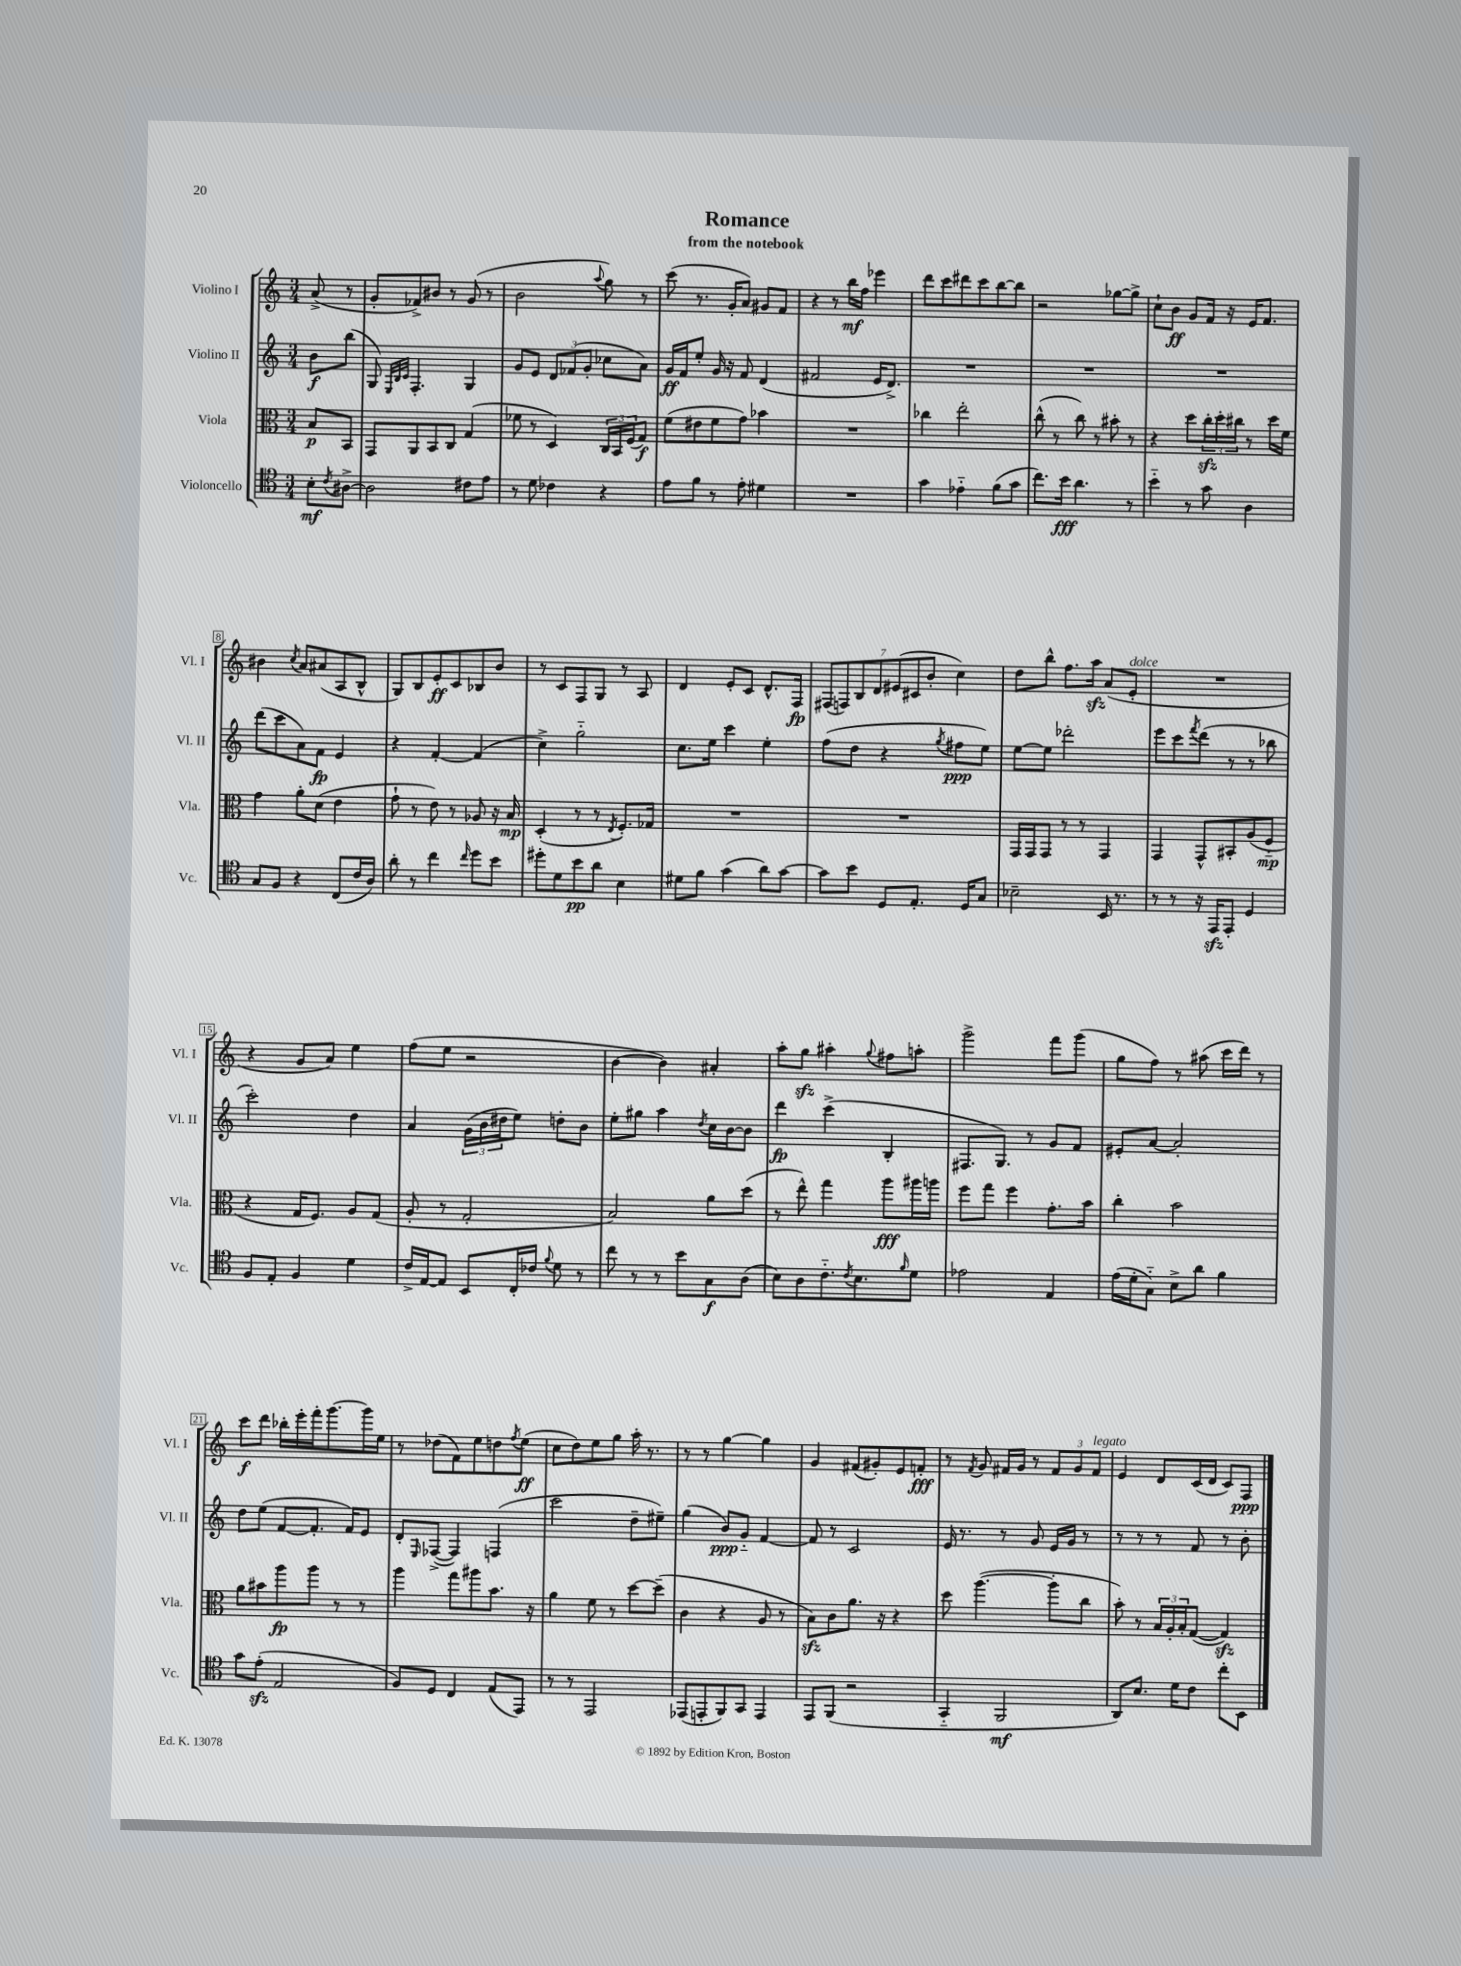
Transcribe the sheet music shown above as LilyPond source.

\header { title = "Romance" subtitle = "from the notebook" }
<<
\new StaffGroup <<
\new Staff = "s0" \with { instrumentName = "Violino I" shortInstrumentName = "Vl. I" } {
    \clef treble \key c \major \numericTimeSignature \time 3/4 \partial 4
    a'8->( r8 |
    g'8-. fes'8->) bis'8 r8 g'8( r8 |
    b'2 \appoggiatura { a''8 } g''8) r8 |
    c'''8( r8. g'16-. a'8) gis'8 f'8 |
    r4 r8 b''16\mf f''16 ees'''4 |
    d'''8 c'''8 dis'''8 c'''8 b''8~ b''8 |
    r2 ges''8~ ges''8-> |
    c''8-! b'8\ff g'8 f'16 r16 e'16 f'8. |
    bis'4 \acciaccatura { c''8 } a'8 ais'8( a8 b8-^ |
    g8) b8 e'8-.\ff c'8 bes8 b'8 |
    r8 c'8 f8 g8 r8 a8 |
    d'4 e'8-. c'8 d'8.-^ f16\fp |
    \tuplet 7/4 { fis8( f8) b8 d'8 eis'8( cis'8 b'8-. } c''4) |
    d''8 b''8-^ f''8. a''16\sfz a'8( e'8-.^\markup { \italic "dolce" } |
    R2. |
    r4 g'8 a'8) e''4 |
    f''8( e''8 r2 |
    b'4~ b'4) ais'4-. |
    a''8-. g''8\sfz ais''4-. \appoggiatura { g''8 } fis''8 a''8-. |
    g'''2-> f'''8 g'''8( |
    g''8 f''8) r8 ais''8( c'''16 d'''16) r8 |
    c'''8\f d'''8 bes''16-. e'''16-. f'''16-. g'''8.~ g'''16 e''16 |
    r8 des''8( f'8) e''8 d''8 \acciaccatura { f''8 } e''8\ff( |
    c''8 d''8) e''8 g''8 a''16-. r8. |
    r8 r8 g''4~ g''4 |
    g'4 fis'8( gis'8-.) e'8 f'8-.\fff |
    r8 \acciaccatura { f'8 } g'8 fis'16 g'16 r8 \tuplet 3/2 { fis'8 g'8 fis'8^\markup { \italic "legato" } } |
    e'4 d'8 c'16( d'16 c'8) f8\ppp \bar "|." |
}
\new Staff = "s1" \with { instrumentName = "Violino II" shortInstrumentName = "Vl. II" } {
    \clef treble \key c \major \numericTimeSignature \time 3/4 \partial 4
    b'8\f b''8( |
    g8) \grace { e32 b32 c'32 } f4.-. g4 |
    g'8 e'8 \tuplet 3/2 { d'8 fes'8( g'8-. } ces''8 a'8) |
    g'16\ff f'16 e''8-. g'16 r16 f'8 d'4( |
    fis'2 e'16 d'8.->) |
    R2. |
    R2. |
    R2. |
    d'''8( c'''8 a'8) f'8\fp e'4 |
    r4 f'4~-. f'4( |
    c''4->) g''2-_ |
    c''8. e''16 c'''4 e''4-. |
    f''8( d''8 r4 \acciaccatura { g''8 } fis''8\ppp e''8) |
    e''8~ e''8 des'''2-. |
    e'''8 c'''8 \acciaccatura { f'''8 } d'''8( r8 r8 bes''8 |
    c'''2-.) d''4 |
    a'4 \tuplet 3/2 { g'16( b'16 dis''16 } e''8) d''8-. b'8 |
    e''8-. gis''8 a''4 \acciaccatura { d''8 } c''16 b'16~ b'8 |
    d'''4\fp c'''4->( b4-. |
    fis8. g8.) r8 g'8 f'8 |
    eis'8-. a'8~ a'2-. |
    d''8 e''8( f'8~ f'8.-. f'16) e'8 |
    d'8-. \grace { e16 } fes8~->( fes4) f4( |
    c'''2 d''8-- eis''8--) |
    g''4( b'8\ppp) g'8-_ f'4~ |
    f'8 r8 c'2 |
    e'16 r8. r8 g'8 e'16 g'16 r8 |
    r8 r8 r8 f'8 r8 b'8-. \bar "|." |
}
\new Staff = "s2" \with { instrumentName = "Viola" shortInstrumentName = "Vla." } {
    \clef alto \key c \major \numericTimeSignature \time 3/4 \partial 4
    b8\p b,8 |
    g,8 a,8 b,8 c8 g4( |
    fes'8 r8 d4) \tuplet 3/2 { c16 b,16 f16( } g8\f) |
    f'8( eis'8 f'8 g'8) bes'4 |
    R2. |
    ces''4 e''2-. |
    c''8-^( r8 c''8) r8 bis'8-. r8 |
    r4 d''8 \tuplet 3/2 { c''16-.\sfz d''16-. cis''16 } r8 d''16 f'16 |
    g'4 a'8-. d'8( e'4 |
    g'8-! r8 e'8) r8 aes8 r16 b16\mp |
    d4-.( r8 r8 \acciaccatura { e8 } f8.-.) ges16 |
    R2. |
    R2. |
    g,16 g,16 g,8 r8 r8 g,4 |
    g,4 g,8-^ bis,8-. a8( f8-_\mp |
    r4 g16 f8.) a8 g8( |
    a8-. r8 g2-. |
    b2) a'8 d''8( |
    r8 e''8-^) g''4 a''8\fff ais''16 a''16 |
    f''8 g''8 f''4 g'8.-. b'16 |
    c''4-. b'2 |
    a'8 bis'8 a''8\fp a''8 r8 r8 |
    a''4 g''8 ais''8 b'8. r16 |
    a'4 f'8 r8 d''8~ d''8--( |
    c'4 r4 a8 r8 |
    b8\sfz) c'8 a'8. r16 r4 |
    d''8 a''4.~( a''8-. c''8 |
    b'8-.) r8 \tuplet 3/2 { b16 a16-. b16-. } g8~( g4\sfz) \bar "|." |
}
\new Staff = "s3" \with { instrumentName = "Violoncello" shortInstrumentName = "Vc." } {
    \clef tenor \key c \major \numericTimeSignature \time 3/4 \partial 4
    b8-.\mf \acciaccatura { c'8 } ais8~-> |
    ais2 cis'8 e'8 |
    r8 d'8 ces'4 r4 |
    e'8 f'8 r8 e'8-. dis'4 |
    R2. |
    g'4 ees'4-_ f'8( g'8 |
    c''8.) b'16\fff a'4. r8 |
    b'4-_ r8 g'8 a4 |
    g8 f8 r4 c8( c'16 a16) |
    a'8-. r8 c''4 \grace { c''16 } d''8 b'8 |
    dis''8-. d'8 b'8\pp a'8 b4 |
    dis'8 f'8 g'4( a'8) g'8~ |
    g'8 b'8 d8 e8.-. d16 g8 |
    bes2-- b,16 r8. |
    r8 r8 r16 e,16\sfz e,8-. d4 |
    f8 e8-. f4 d'4 |
    c'16-> e16~ e8 b,8 c16-. ces'16 \appoggiatura { f'8 } d'8 r8 |
    c''8 r8 r8 b'8 g8\f a8( |
    b8) a8 c'8.-_ \acciaccatura { c'8 } b8. \grace { f'16 } d'8 |
    ees'2 e4 |
    e'16( d'16-. g8-_) b8-> a'8 f'4 |
    g'8 e'8-.\sfz( e2 |
    f8) d8 c4 e8( e,8) |
    r8 r8 e,2 |
    ees,8( e,8-. f,8) g,8 e,4 |
    e,8 f,8( r2 |
    g,4-_ f,2\mf |
    a,8) b8. d'16 c'8 c''8-. b,8 \bar "|." |
}
>>
>>
\layout { \context { \Score \override BarNumber.stencil = #(make-stencil-boxer 0.1 0.3 ly:text-interface::print) } }
